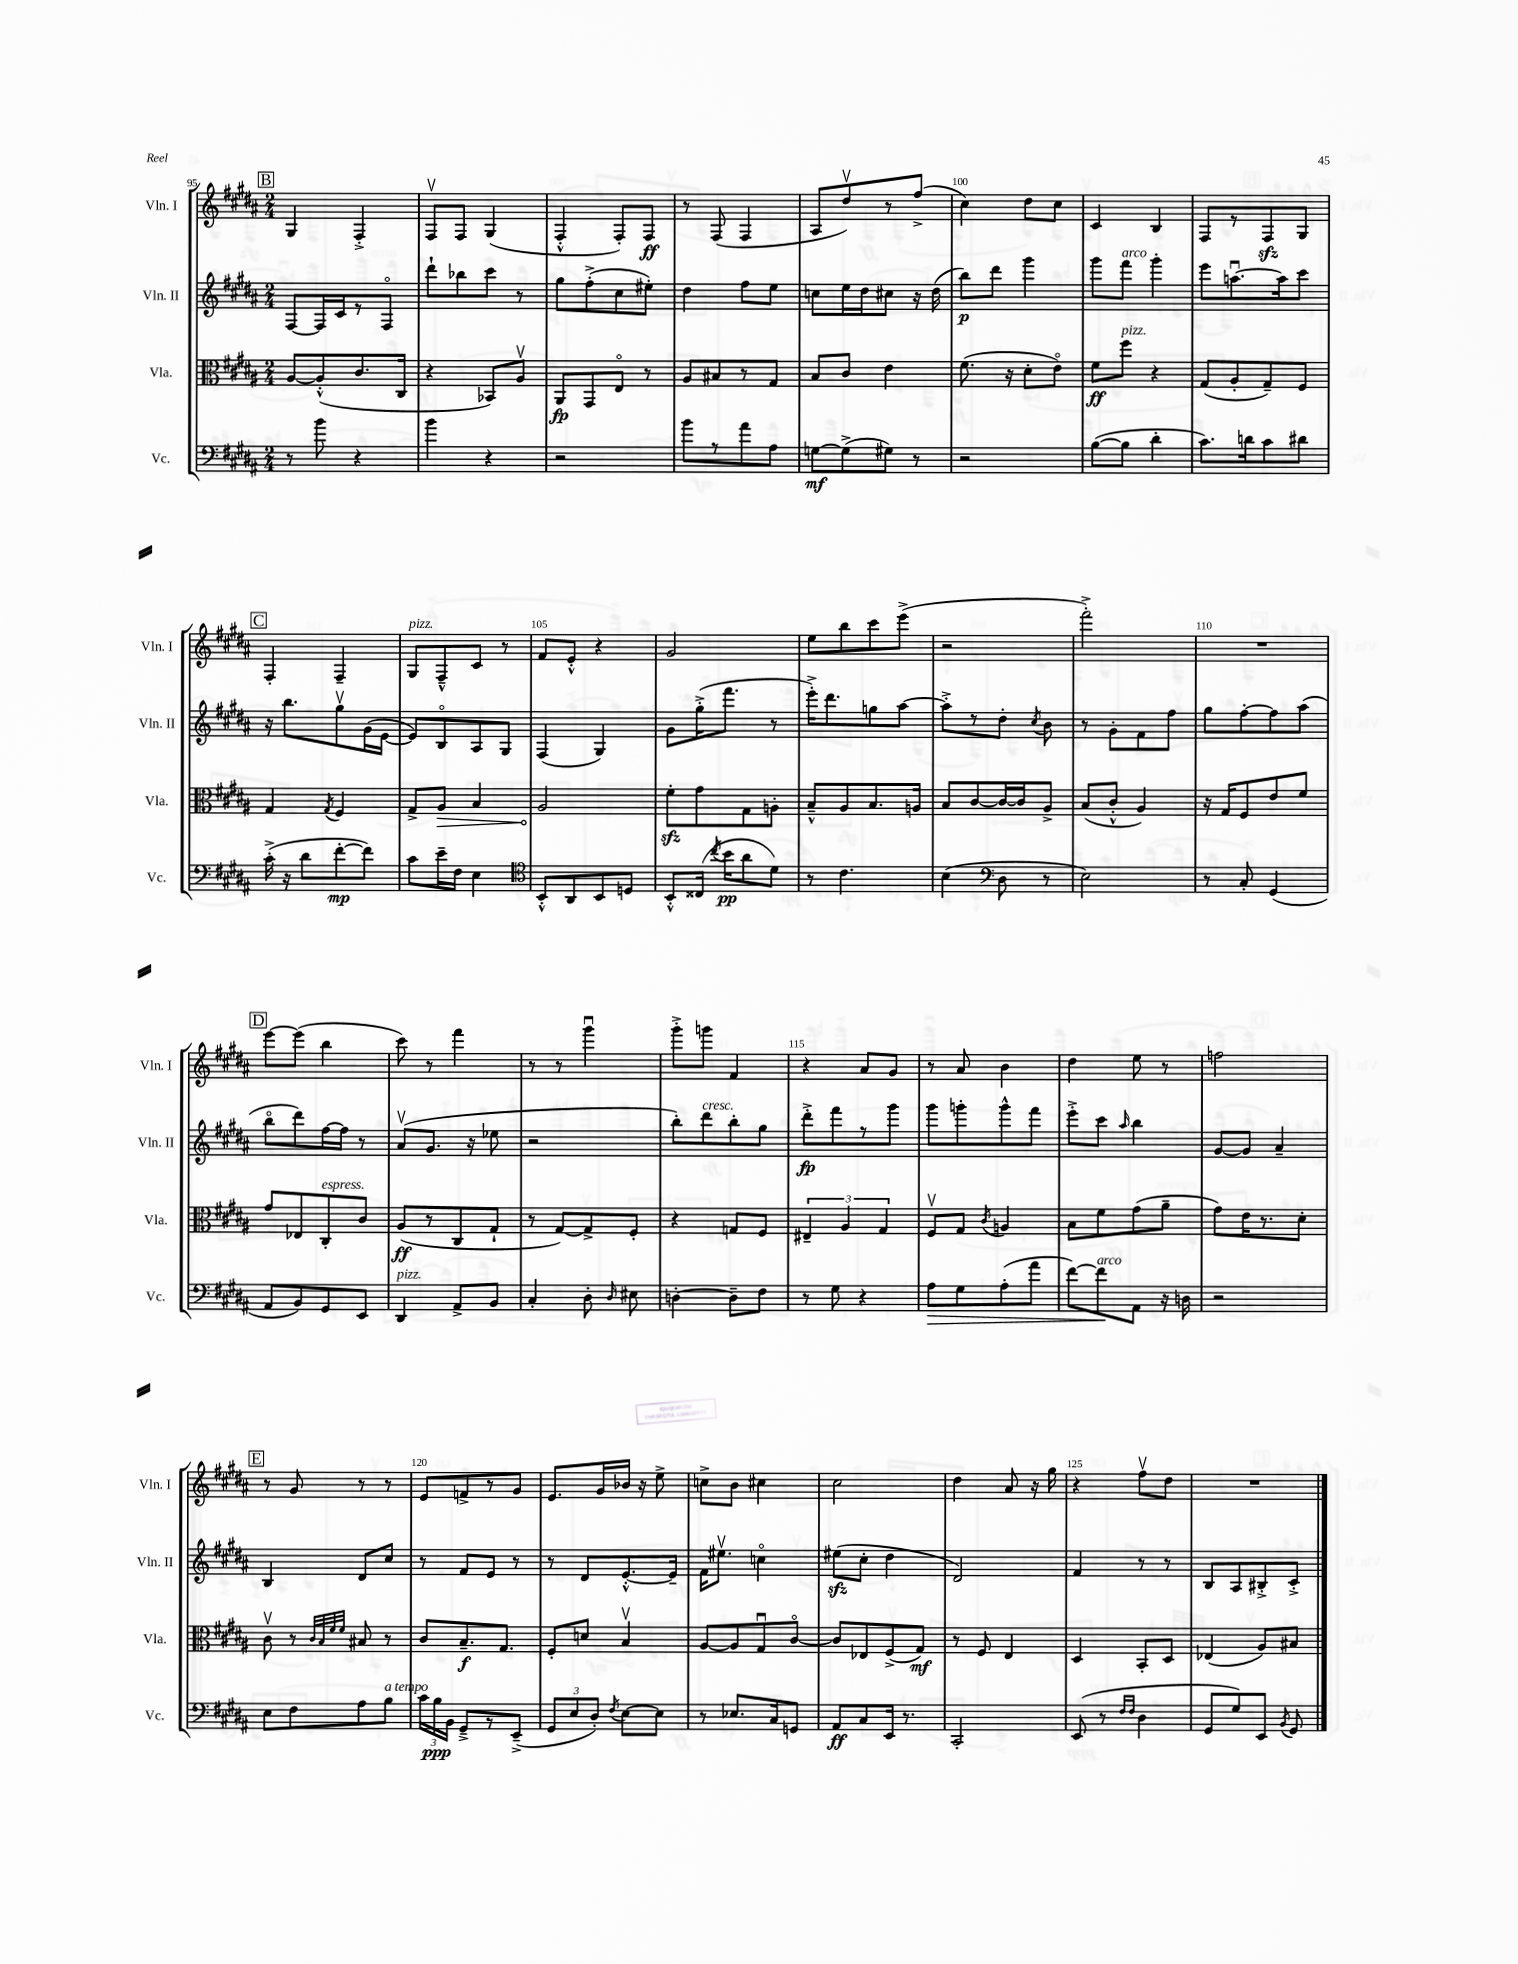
<<
\new StaffGroup <<
\new Staff = "s0" \with { instrumentName = "Vln. I" shortInstrumentName = "Vln. I" } {
    \clef treble \key b \major \numericTimeSignature \time 2/4
    \autoBeamOff \mark \markup { \box "B" } gis4 fis4-.-> |
    fis8[\upbow fis8] gis4( |
    fis4-.-^ fis8[-.) fis8]\ff |
    r8 fis8( fis4 |
    ais8[ dis''8\upbow) r8 fis''8]->( |
    cis''4) dis''8[ cis''8] |
    cis'4 b4 |
    fis8[ r8 fis8\sfz gis8] |
    \mark \markup { \box "C" } fis4-. fis4-- |
    gis8[^\markup { \italic "pizz." } fis8---^ cis'8] r8 |
    fis'8[ e'8]-.-^ r4 |
    gis'2 |
    e''8[ b''8 cis'''8 e'''8]->( |
    r2 |
    fis'''2-.->) |
    R2 |
    \mark \markup { \box "D" } e'''8[~ e'''8]( b''4 |
    cis'''8) r8 fis'''4 |
    r8 r8 gis'''4\downbow |
    gis'''8[-.-> g'''8] fis'4 |
    r4 ais'8[ gis'8] |
    r8 ais'8 b'4 |
    dis''4 e''8 r8 |
    f''2 |
    \mark \markup { \box "E" } r8 gis'8 r8 r8 |
    e'8[ f'8-> r8 gis'8] |
    e'8.[ gis'16 bes'16] r16 e''8-> |
    c''8[-> b'8] cis''4 |
    cis''2 |
    dis''4 ais'8 r16 gis''16 |
    r4 fis''8[\upbow dis''8] |
    R2 \bar "|." |
}
\new Staff = "s1" \with { instrumentName = "Vln. II" shortInstrumentName = "Vln. II" } {
    \clef treble \key b \major \numericTimeSignature \time 2/4
    \autoBeamOff \mark \markup { \box "B" } fis8[~ fis16 cis'16 r8 fis8]\flageolet |
    dis'''8[-! bes''8 cis'''8] r8 |
    gis''8[ fis''8-.->( cis''8 eis''8]-.) |
    dis''4 fis''8[ e''8] |
    c''8[ e''16 dis''16 cis''8] r16 dis''16( |
    b''8[\p) dis'''8] gis'''4 |
    gis'''8[ fis'''8]^\markup { \italic "arco" } gis'''4-. |
    e'''8[ a''8.~\downbow a''16 cis'''8] |
    \mark \markup { \box "C" } r16 b''8.[ gis''8\upbow gis'16( e'16]~ |
    e'8[) b8\flageolet ais8 gis8] |
    fis4( gis4) |
    gis'8[ gis''16-.->( fis'''8.] r8 |
    e'''16[-.->) dis'''8. g''8 ais''8]~ |
    ais''8[-.-> r8 dis''8]-. \acciaccatura { cis''8 } b'8 |
    r8 gis'8[-. fis'8 fis''8] |
    gis''8[ fis''8~-. fis''8 ais''8]( |
    \mark \markup { \box "D" } b''8[\flageolet dis'''8) fis''16~ fis''16] r8 |
    ais'8[\upbow( gis'8.] r16 ees''8 |
    r2 |
    b''8[-.) dis'''8^\markup { \italic "cresc." } b''8-. gis''8] |
    dis'''8[-.->\fp fis'''8 r8 gis'''8] |
    gis'''8[ g'''8-. g'''8-^ fis'''8] |
    e'''8[-.-> cis'''8] \grace { ais''16 } b''4 |
    gis'8[~ gis'8] ais'4-- |
    \mark \markup { \box "E" } b4 dis'8[ cis''8] |
    r8 fis'8[ e'8] r8 |
    r8 dis'8[ e'8.~-.-^ e'16]-- |
    fis'16[ eis''8.]\upbow c''4\flageolet |
    eis''8[\sfz( cis''8]-. dis''4 |
    dis'2) |
    fis'4 r8 r8 |
    b8[ ais8 bis8-.-> cis'8]-.-> \bar "|." |
}
\new Staff = "s2" \with { instrumentName = "Vla." shortInstrumentName = "Vla." } {
    \clef alto \key b \major \numericTimeSignature \time 2/4
    \autoBeamOff \mark \markup { \box "B" } ais8[~ ais8-.-^( cis'8. cis16] |
    r4 bes,8[) ais8]\upbow |
    ais,8[\fp gis,8 e8]\flageolet r8 |
    ais8[ bis8 r8 gis8] |
    b8[ cis'8] e'4 |
    fis'8.( r16 dis'8[-. e'8]\flageolet) |
    fis'8[\ff fis''8]^\markup { \italic "pizz." } r4 |
    gis8[( ais8-. gis8--) fis8] |
    \mark \markup { \box "C" } gis4 \acciaccatura { gis8 } fis4 |
    gis8[-> \once \override Hairpin.circled-tip = ##t ais8]\> b4 |
    ais2\! |
    fis'8[-.\sfz gis'8 gis8 a8]-. |
    b8[---^ ais8 b8. a16] |
    b8[ cis'8~ cis'16~ cis'16 ais8]-> |
    b8[( cis'8]-.-^ ais4) |
    r16 gis16[ fis8 e'8 fis'8] |
    \mark \markup { \box "D" } gis'8[ ees8 cis8-.^\markup { \italic "espress." } cis'8] |
    ais8[\ff( r8 cis8 gis8]-! |
    r8 gis8[~) gis8-> fis8]-. |
    r4 g8[ fis8] |
    \tuplet 3/2 { eis4-- ais4 gis4 } |
    fis8[\upbow gis8] \acciaccatura { cis'8 } a4 |
    b8[ fis'8 gis'8( ais'8]-- |
    gis'8[) e'16 r8. dis'8]-. |
    \mark \markup { \box "E" } cis'8\upbow r8 \grace { cis'32[ b32 fis'32 fis'32] } bis8 r8 |
    cis'8[ b8.--\f gis8.] |
    fis8[-. d'8] b4\upbow |
    ais8[~ ais8 gis8\downbow cis'8]~\flageolet |
    cis'8[ ees8 fis8->( gis8]\mf) |
    r8 fis8 e4 |
    dis4 b,8[-. dis8] |
    ees4( ais8[) bis8] \bar "|." |
}
\new Staff = "s3" \with { instrumentName = "Vc." shortInstrumentName = "Vc." } {
    \clef bass \key b \major \numericTimeSignature \time 2/4
    \autoBeamOff \mark \markup { \box "B" } r8 b'8 r4 |
    b'4 r4 |
    r2 |
    b'8[ r8 ais'8 ais8] |
    g8[~\mf g8->( gis8]) r8 |
    r2 |
    b8[~( b8] dis'4-. |
    cis'8.[) d'16 cis'8 dis'8] |
    \mark \markup { \box "C" } cis'16-.->( r16 dis'8[ fis'8~-.\mp fis'8]) |
    cis'8[ e'16-- fis16] e4 |
    \clef tenor b,8[-.-^ ais,8 b,8 d8] |
    b,8[-.-^ cisis16]( \acciaccatura { cis''8 } b'16[\pp ais'8 dis'8]) |
    r8 cis'4. |
    b4( \clef bass dis8 r8 |
    e2) |
    r8 cis8-. gis,4( |
    \mark \markup { \box "D" } ais,8[ b,8) gis,8 e,8] |
    dis,4^\markup { \italic "pizz." } ais,8[-> b,8] |
    cis4-. dis8-. \grace { dis16 } eis8 |
    d4~-. d8[-- fis8] |
    r8 gis8 r4 |
    ais8[\> gis8 ais8-.( ais'8] |
    fis'8[~) fis'8\!^\markup { \italic "arco" } ais,8] r16 d16 |
    r2 |
    \mark \markup { \box "E" } e8[ fis8 ais8 b8]^\markup { \italic "a tempo" } |
    \tuplet 3/2 { cis'16[ b16\ppp b,16] } gis,8[---> r8 e,8]--->( |
    \tuplet 3/2 { gis,8[ e8 dis8]-.) } \acciaccatura { fis8 } e8[~ e8] |
    r8 ees8.[ cis16 g,8] |
    ais,8[\ff cis8 e,16] r8. |
    cis,2-. |
    e,8( r8 \grace { fis16[ fis16] } dis4 |
    gis,8[ gis8) e,8] \acciaccatura { b,8 } gis,8 \bar "|." |
}
>>
>>
\layout { \context { \Score currentBarNumber = #95 \override BarNumber.break-visibility = ##(#f #t #t) barNumberVisibility = #(every-nth-bar-number-visible 5) } }
